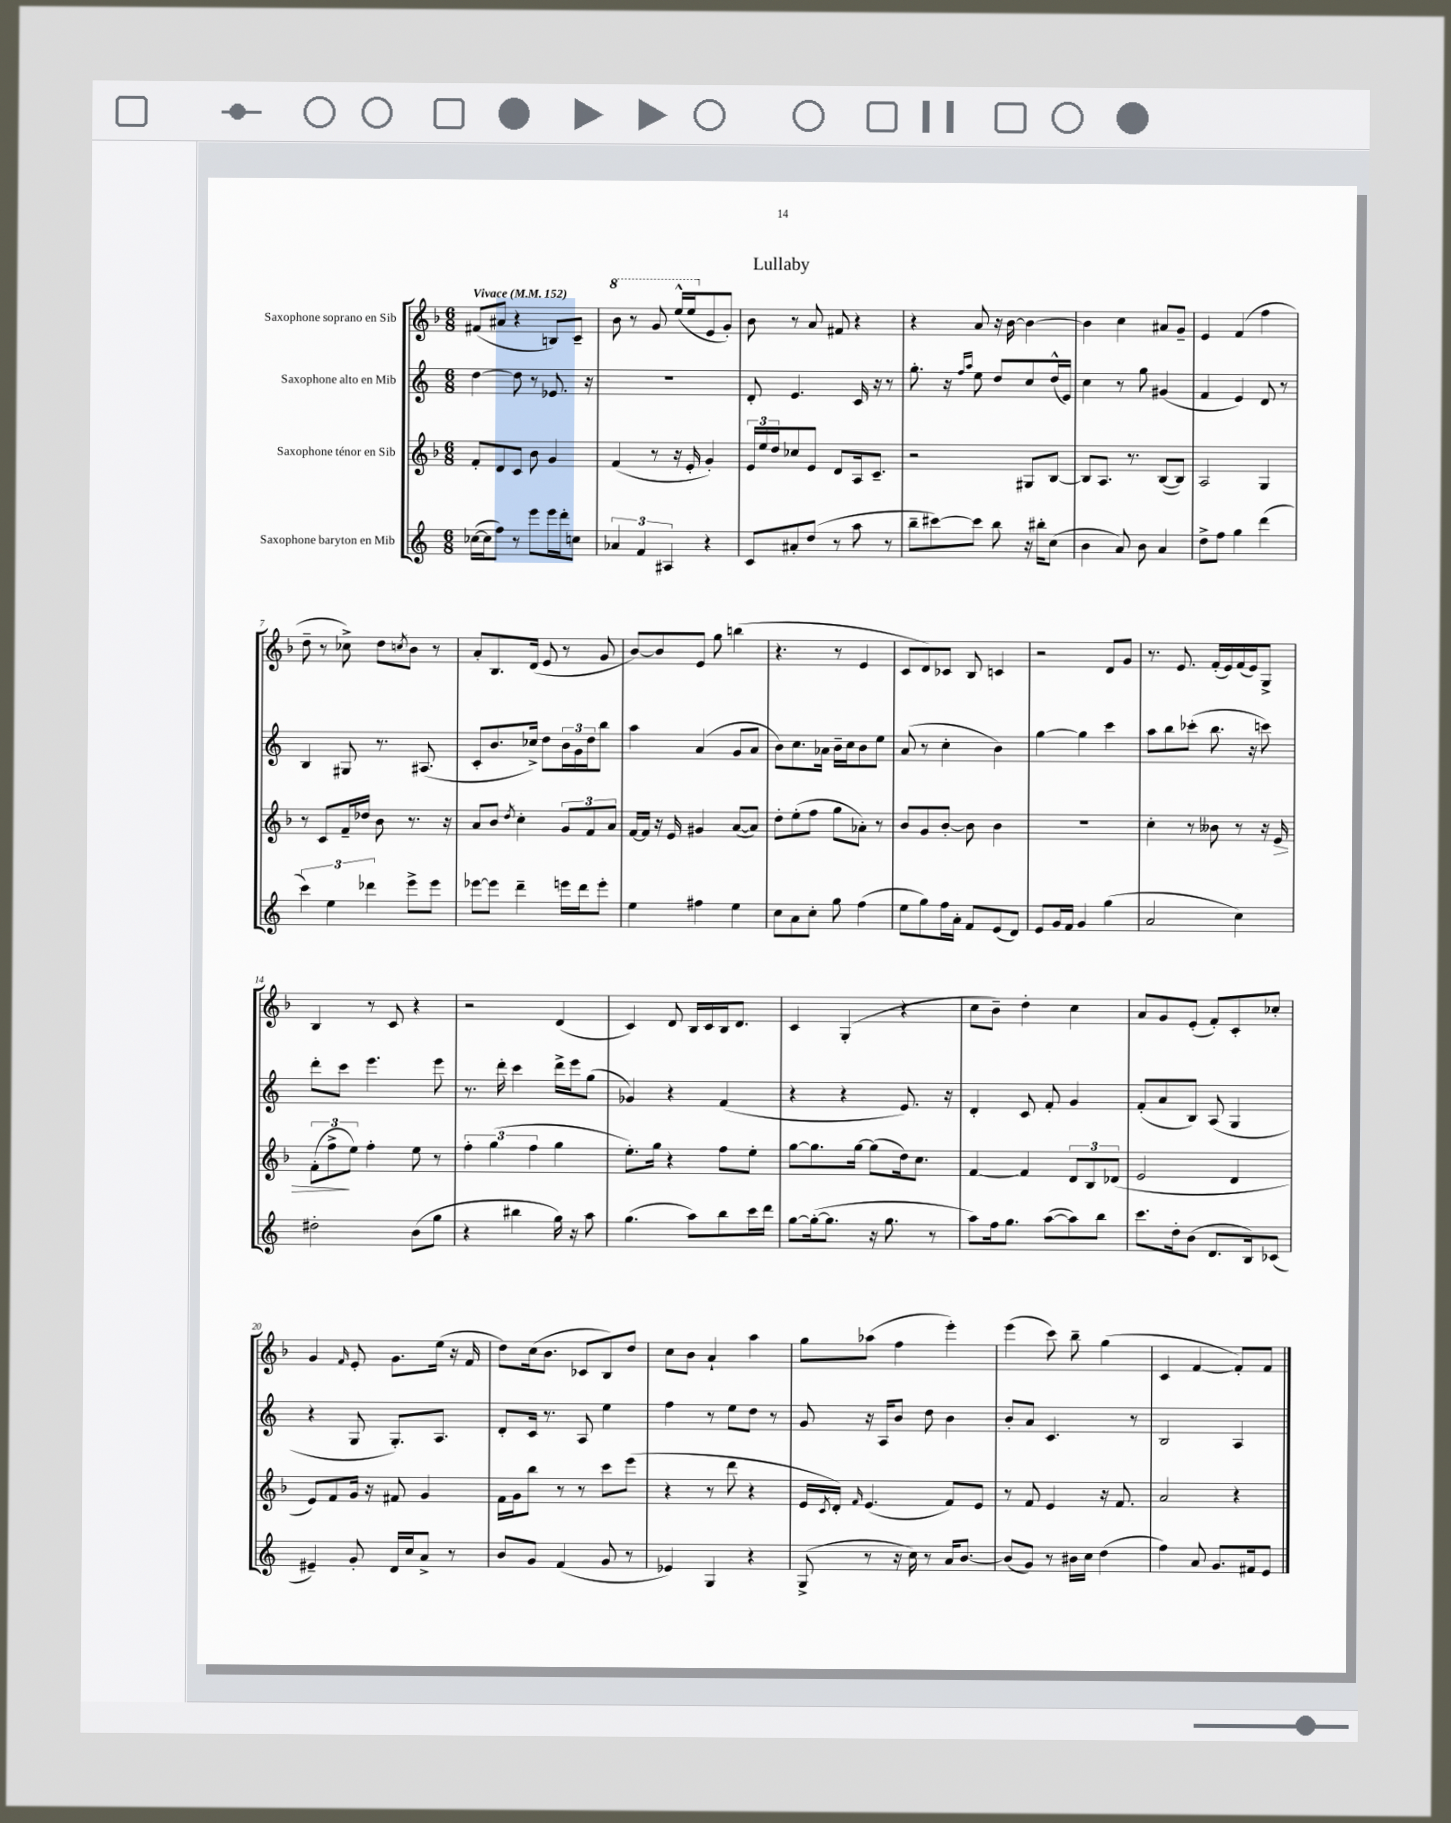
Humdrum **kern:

**kern	**kern	**kern	**kern
*staff4	*staff3	*staff2	*staff1
*clefG2	*clefG2	*clefG2	*clefG2
*k[]	*k[b-]	*k[]	*k[b-]
*M6/8	*M6/8	*M6/8	*M6/8
*MM152	*MM152	*MM152	*MM152
([16cc-\LL	8f'/L	[4dd\	(8f#/L
16cc-\]J	.	.	.
8ff\J)	8d/	.	8a#/J
8r	8c/J	8dd\]	4r
8eee\L	8b-\	8r	.
16eee\L	4g/	8.e-/	8B/L)
16ddd'\J	.	.	.
8cc\J	.	.	8c~/J
.	.	16r	.
=	=	=	=
6a-/	(4f/	2.r	8bb-\
.	.	.	8r
6f/	.	.	.
.	8r	.	8gg/
6A#/	.	.	.
.	16r	.	(16eee^^/LL
.	16e'/	.	16eee/J
4r	4g'/)	.	8e/
.	.	.	8g'/J)
=	=	=	=
8c/L	24e/LL	8d'/	8b-\
.	24ee/	.	.
.	24dd/J	.	.
8a#'/	8cc-/	4.e/	8r
(8dd/J	8e/J	.	8a/
8r	8d/L	.	8f#/
8aa\	16A/k	16c/	4r
.	8.c~/J	16r	.
8r	.	8r	.
=	=	=	=
8bb~\L	2r	8.gg'\	4r
[8ccc#\)	.	.	.
.	.	16r	.
.	.	16qqff/LL	.
.	.	16qqaa/JJ	.
8ccc#\]J	.	8ee\	8a/
8bb\	.	8dd/L	16r
.	.	.	[16b-\
16r	8G#/L	8cc/	4b-\_
16bb#'\LK	.	.	.
(8cc\J	[8B-/J	(16dd^^/L	.
.	.	16e/JJ)	.
=	=	=	=
4b\	8B-/]L	4cc\	4b-\]
.	8.A/J	.	.
8a/)	.	8r	4cc\
.	8.r	.	.
8b\	.	8gg\	.
4a/	([8B-/L	(4g#/	8a#/L
.	8B-/]J)	.	8g~/J
=	=	=	=
8dd^\L	2A/	4f/	4e/
8ff\J	.	.	.
4gg\	.	4e/)	(4f/
(4ddd\	4G/	8d/	4ff\
.	.	8r	.
=	=	=	=
6ccc\)	8r	4B/	8dd~\
.	8c/L	.	8r
6ee\	.	.	.
.	16f~/L	8G#/	8cc-^\)
.	16dd-/JJ	.	.
6ddd-\	.	.	.
.	8b-\	8.r	8dd\L
.	.	.	8qcc/
8eee^\L	8.r	.	8b-\J
.	.	(8.A#/	.
8eee\J	.	.	8r
.	16r	.	.
=	=	=	=
[8eee-\L	8a/L	8c'/L	8a'/L
8eee-\]J	8b-/J	8.b/	8.B-/
.	8qdd/	.	.
4ddd~\	4cc'\	.	.
.	.	16cc-^/Jk)	(16d/Jk
.	.	8dd\L	8e/
16eee\LL	12g/L	24b\L	8r
.	.	24g\	.
16ddd\J	.	.	.
.	12f/	24dd\J	.
8eee'\J	.	8bb\J	8g/
.	12a/J	.	.
=	=	=	=
4ee\	[16f/LL	4aa\	[8b-/L)
.	16f/]JJ	.	.
.	16r	.	8b-/]
.	16e/	.	.
4ff#\	4g#/	(4a/	8e/J
.	.	.	8gg\
4ee\	([8a/L	8g/L	(4bb\
.	8a/]J)	8a/J	.
=	=	=	=
8cc\L	8dd'\L	8b\L)	4.r
8a\	(8ee'\	8.cc\	.
8cc'\J	8ff\J	.	.
.	.	16a-\Jk	.
8gg\	8gg\L	16b~\LL	8r
.	.	16cc\J	.
(4ff\	8a-'\J)	8b\	4e/
.	8r	8ee\J	.
=	=	=	=
8ee\L	8b-/L	(8a/	8c/L
8gg\)	8g/	8r	8d/)
16ff\L	[8b-'/J	4cc'\	8c-/J
16a'\JJ	.	.	.
8f/L	8b-\]	.	8B-/
(8e/	4b-\	4b\)	4c/
8d/J)	.	.	.
=	=	=	=
8e/L	2.r	[4gg\	2r
16g/L	.	.	.
16f/JJ	.	.	.
4g/	.	4gg\]	.
(4gg\	.	4ccc\	8d/L
.	.	.	8g/J
=	=	=	=
2a/	4cc'\	8aa\L	8.r
.	.	8bb\	.
.	.	.	8.e/
.	8r	(8ccc-'\J	.
.	8b--\	8.bb\	(16f'/LL
.	.	.	16e/)
4cc\)	8r	.	(16f/
.	.	16r	16e/J)
.	16r	8ccc\)	8G^/J
.	16e/	.	.
=	=	=	=
2dd#'\	(12f'\L	8ddd'\L	4B-/
.	12ff^\	.	.
.	.	8ccc\J	.
.	12ee\J)	.	.
.	4ff'\	4.eee\	8r
.	.	.	8c/
(8b\L	8ee\	.	4r
8gg\J	8r	8eee\	.
=	=	=	=
4r	6ff'\	8.r	2r
.	(6gg\	.	.
.	.	16ddd'\	.
4bb#\	.	4ccc\	.
.	6ff\	.	.
16gg\)	4gg\	16ddd^\LL	(4d/
16r	.	16eee\J	.
8aa\	.	(8gg\J	.
=	=	=	=
(4.gg\	8.ee'\L)	4g-/)	4c/)
.	16gg\Jk	.	.
.	4r	4r	8d/
8aa\L)	.	.	16B-/LL
.	.	.	16c/
8bb\	8ff\L	(4f/	16B-/J
.	.	.	8.d/J
16ccc\L	8ee'\J	.	.
16ddd\JJ	.	.	.
=	=	=	=
[8gg\L	[8gg\L	4r	4c/
(16gg'\_k	8.gg\]	.	.
8.gg\]J	.	.	.
.	.	4r	(4G'/
.	[16gg\Jk	.	.
16r	(8gg\]L	.	.
8.gg\	.	.	.
.	16dd\k)	8.e/)	4r
.	8.cc\J	.	.
8r	.	.	.
.	.	16r	.
=	=	=	=
8aa\L)	[4f/	4d'/	8cc\L
16ff\k	.	.	8b-~\J)
8.gg\J	.	.	.
.	4f/]	8c/	4dd'\
([8aa\L	.	8f'/	.
8aa\])	12d/L	4g/	4cc\
.	12B-/	.	.
8bb\J	.	.	.
.	(12d-/J	.	.
=	=	=	=
8.ccc\L	2e/	(8f'/L	8a/L
.	.	8a/	8g/
16dd'\k	.	.	.
(8b\J	.	8B/J)	(8e'/J
8.d/L	.	(8A/	8f'/L)
.	4d/	4G/	8c'/
16B/k)	.	.	.
(8c-/J	.	.	8cc-'/J
=	=	=	=
4e#~/)	8e/L)	4r	4g/
.	8f/	.	.
.	.	.	16qqf/
8g'/	16g/Jk	8G/	8e'/
.	16r	.	.
16d/LL	8f#/	8.G'/L)	8.g\L
16cc/J	.	.	.
8a^/J	4g/	.	.
.	.	8.A/J	(16ee\Jk
8r	.	.	16r
.	.	.	16f/
=	=	=	=
8b/L	16f\LL	8d'/L	8dd\L)
.	16g\J	.	.
8g/J	8bb-\J	16c/Jk	(16cc\k
.	.	8.r	8.b-\J
(4f/	8r	.	.
.	8r	8A/	8c-/L
8g/	8ccc\L	4ee\	8B-/)
8r	(8eee\J	.	8dd/J
=	=	=	=
4e-/)	4r	4ff\	8cc\L
.	.	.	8b-\J
4G/	8r	8r	4a`/
.	8ddd\	8ee\L	.
4r	4r	8dd\J	4aa\
.	.	8r	.
=	=	=	=
(8G^/	16e/LL	8g/	8gg\L
.	8qc/	.	.
.	16d'/JJ)	.	.
.	16qqf/	.	.
8r	(4.e/	16r	(8aa-\J
.	.	16A/LK	.
16r	.	8b/J	4ff\
16cc\)	.	.	.
8r	.	8dd\	.
16a/LK	8f/L)	4b\	4eee'\)
[8.b/J	.	.	.
.	8e/J	.	.
=	=	=	=
(8b/]L	8r	8b'/L	(4eee\
8g/J)	8f/	8a/J	.
8r	4e/	4.c/	8ccc\)
16b#\LL	.	.	8bb-~\
16cc\JJ	.	.	.
(4dd\	16r	.	(4gg\
.	8.f/	.	.
.	.	8r	.
=	=	=	=
4ff\)	2a/	2B/	4c/
8a/	.	.	[4f/
8.g/L	.	.	.
.	4r	4A/	8f'/]L)
16f#/k	.	.	.
8e/J	.	.	8f/J
==	==	==	==
*-	*-	*-	*-
